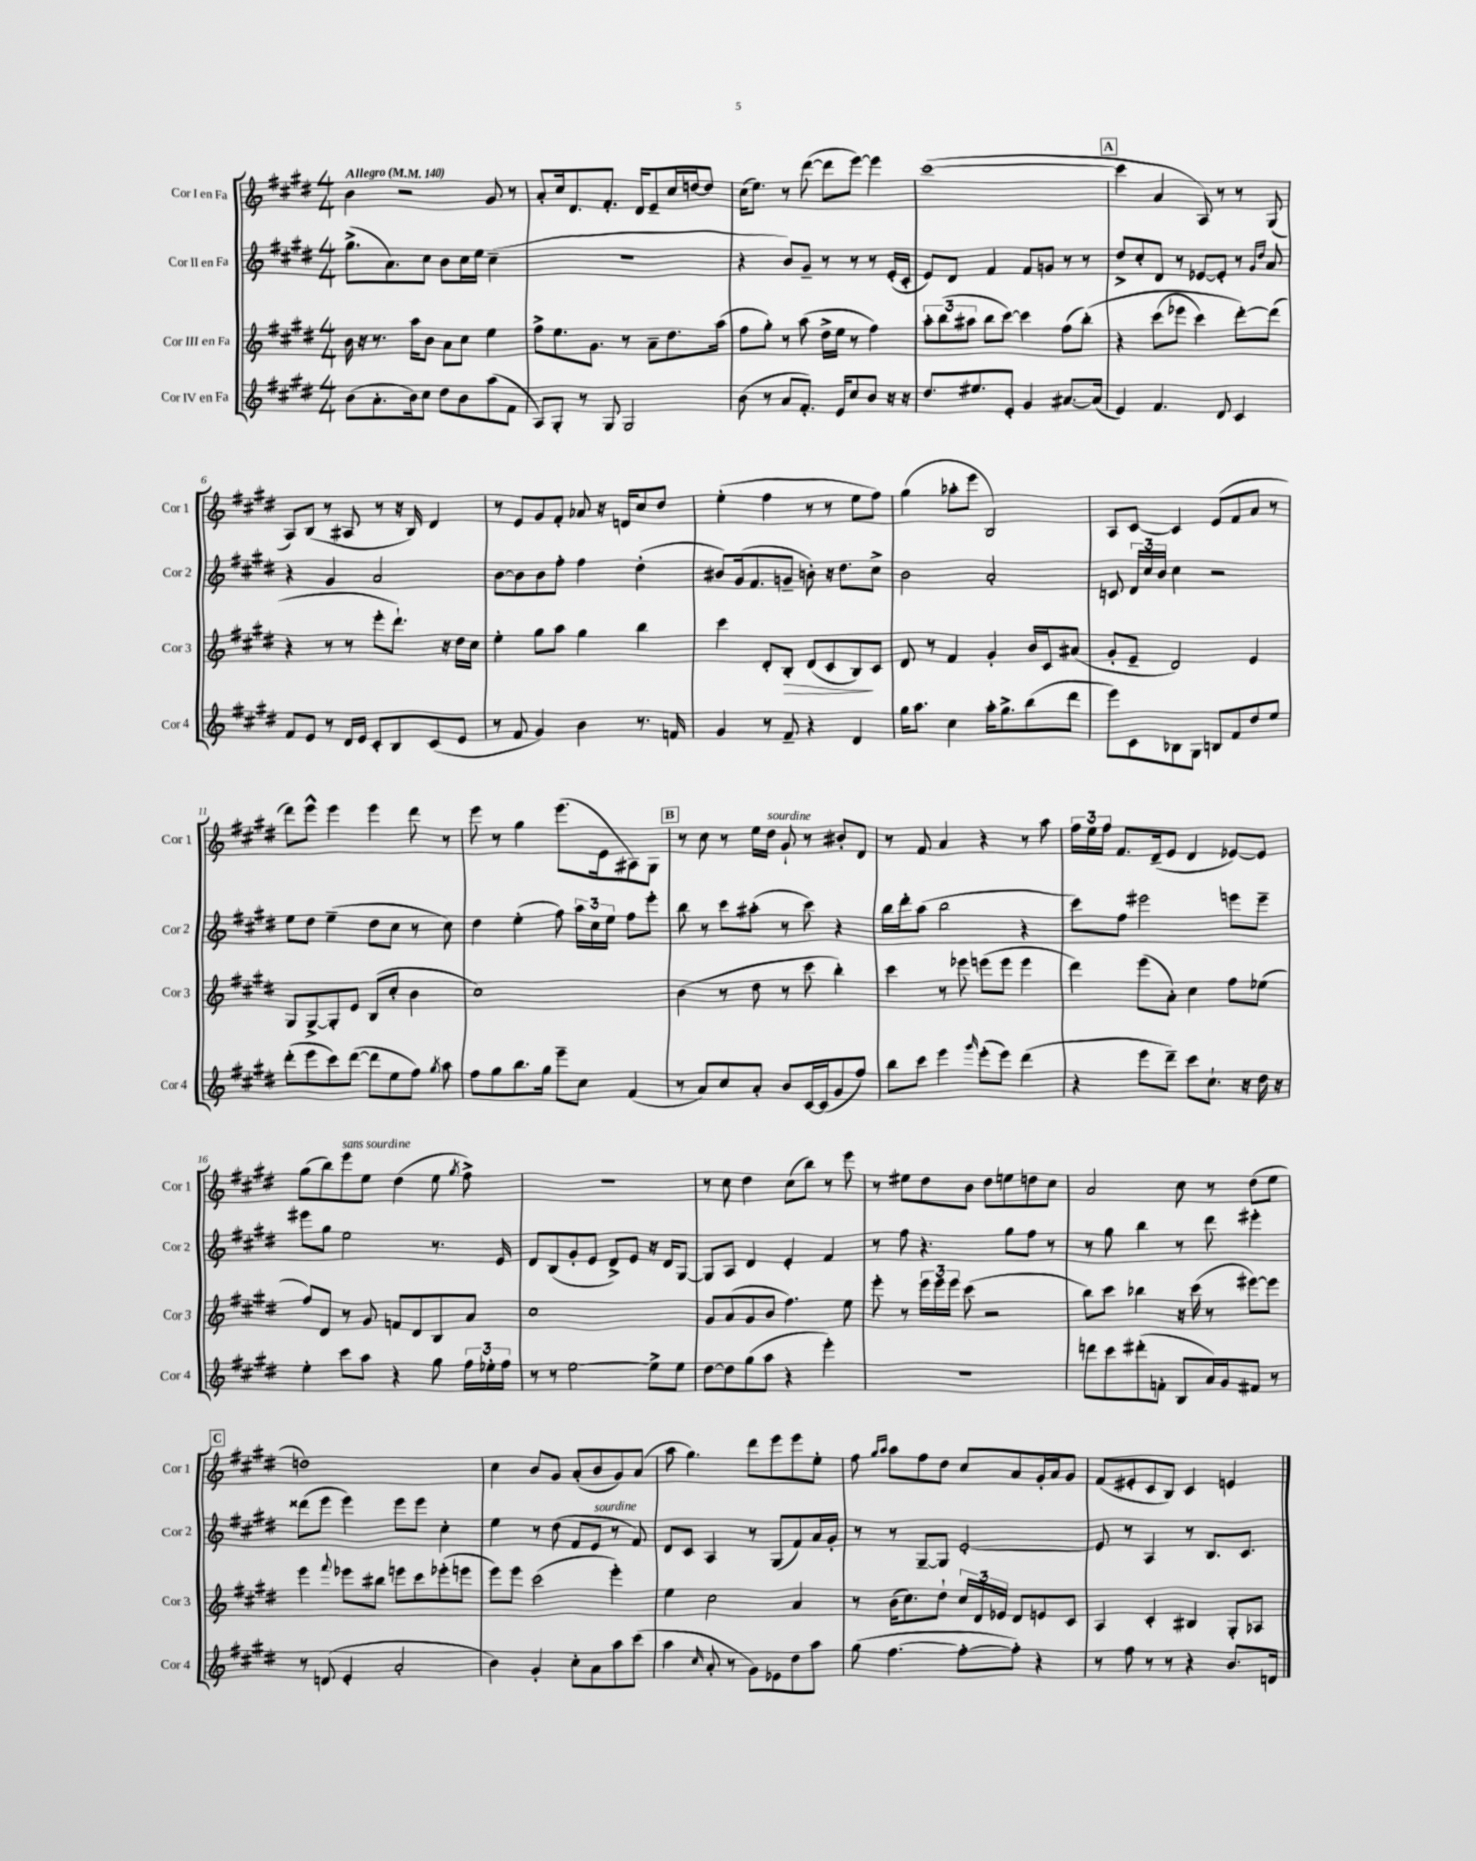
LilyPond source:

<<
\new StaffGroup <<
\new Staff = "s0" \with { instrumentName = "Cor I en Fa" shortInstrumentName = "Cor 1" } {
    \clef treble \key e \major \numericTimeSignature \time 4/4 \tempo "Allegro" 4 = 140
    \autoBeamOff b'4 r2 gis'8 r8 |
    a'8[-. cis''16 dis'8. fis'8.]-. dis'16[ e'8-- cis''16 d''16~ d''8] |
    cis''16[( e''8.]) r8 dis'''8~( dis'''8[ e'''8]~) e'''4 |
    cis'''1~( |
    \mark \markup { \box "A" } cis'''4 a'4 a8) r8 r8 gis8( |
    a8[) b8]( r8 ais8 r8 r16 b16) dis'4 |
    r8 e'8[ gis'8 fis'8]-. aes'8 r16 d'16[ cis''8 dis''8] |
    e''4-.( fis''4 r8 r8 e''8[ fis''8]) |
    gis''4( aes''8[-. e'''8] b2) |
    a8[ cis'8]~ cis'4 e'8[( fis'8 a'8] r8 |
    dis'''8[) e'''8]-^ e'''4 e'''4 dis'''8 r8 |
    e'''8 r8 gis''4 e'''8.[( e'16 ais8) gis8] |
    \mark \markup { \box "B" } r8 cis''8 r8 e''16[ dis''16]^\markup { \italic "sourdine" } gis'8-! r8 bis'8[-. dis'8] |
    r8 fis'8 a'4 r4 r8 a''8 |
    \tuplet 3/2 { fis''16[ e''16 fis''16] } fis'8.[ dis'16--( e'8] dis'4 ees'8[~) ees'8] |
    gis''8[( b''8) e'''8^\markup { \italic "sans sourdine" } e''8] dis''4( e''8 \acciaccatura { gis''8 } fis''8->) |
    R1 |
    r8 cis''8 dis''4 cis''8[( b''8]) r8 e'''8 |
    r8 eis''8[ dis''8 b'8] dis''8[ e''8 d''8 cis''8] |
    a'2 cis''8 r8 dis''8[( e''8] |
    \mark \markup { \box "C" } d''1) |
    cis''4 b'8[ gis'8] a'8[-.( b'8 gis'8) a'8]( |
    a''8 gis''4.) dis'''8[ e'''8 e'''8 e''8]-. |
    fis''8 \grace { gis''16[ a''16] } a''8[ fis''8 dis''8] cis''8[ a'8 gis'16-. a'16 gis'8] |
    fis'8[( eis'8-. cis'8 b8]) cis'4 e'4 \bar "|." |
}
\new Staff = "s1" \with { instrumentName = "Cor II en Fa" shortInstrumentName = "Cor 2" } {
    \clef treble \key e \major \numericTimeSignature \time 4/4
    \autoBeamOff gis''8.[->( a'8.) cis''8] b'8[ cis''16 e''16] cis''4--( |
    R1 |
    r4 b'8[) gis'8]-- r8 r8 r8 e'16[-.( cis'16]-. |
    e'8[) dis'8] fis'4 fis'8[ g'8] r8 r8 |
    \mark \markup { \box "A" } dis''8[-> cis''8-. dis'8] r8 ees'8[~ ees'8]-. r8 \grace { gis'16[ dis''16] } a'8 |
    r4 gis'4 a'2 |
    b'8[~ b'8 b'8 fis''8]-. fis''4 dis''4-.( |
    bis'8[) gis'16( fis'8. g'8]-- b'8-.) r16 dis''8.[ cis''8]-> |
    b'2 a'2-. |
    c'8 \tuplet 3/2 { dis'16[ cis''16 b'16] } cis''4 r2 |
    e''8[ dis''8] e''4--( dis''8[ cis''8] r8 cis''8) |
    dis''4 e''4-.( fis''8) \tuplet 3/2 { a''16[ cis''16 e''16] } fis''8[ e'''8]-. |
    \mark \markup { \box "B" } b''8 r8 cis'''8[ ais''8]-.( r8 cis'''8) r4 |
    b''16[ dis'''16-. a''8]( b''2 r4 |
    cis'''8[) fis''8] eis'''2 e'''8[ e'''8]-- |
    eis'''8[ gis''8] e''2 r8. e'16 |
    dis'8[ b8( gis'8-. e'8] dis'8[->) e'8] r16 dis'16[ gis8]~ |
    gis8[ a8] dis'4 e'4-. fis'4 |
    r8 fis''8 r4. gis''8[ fis''8] r8 |
    r8 gis''8 b''4 r8 dis'''8 eis'''4-. |
    \mark \markup { \box "C" } disis'''8[( e'''8] e'''4) e'''8[ e'''8] cis''4-. |
    e''4 r8 dis''8( fis'8[ e'8]^\markup { \italic "sourdine" } r8 fis'8) |
    dis'8[ cis'8] a4 r8 gis8[( fis'8) a'16 gis'16]-. |
    r8 r8 gis8[~-- gis8] e'2~-. |
    e'8 r8 a4 r8 b8.[ cis'8.] \bar "|." |
}
\new Staff = "s2" \with { instrumentName = "Cor III en Fa" shortInstrumentName = "Cor 3" } {
    \clef treble \key e \major \numericTimeSignature \time 4/4
    \autoBeamOff b'16 r16 r8. a''16[ b'8] a'8[ cis''8] e''4 |
    fis''8[-> e''8. gis'8.] r8 a'8[-- dis''8. a''16]( |
    fis''8[ gis''8]-.) r8 a''8( dis''16[-> e''16] r8 fis''4) |
    \tuplet 3/2 { a''8[-. b''8( ais''8] } b''8[ cis'''8]~) cis'''4 fis''8[( b''8]-.)\( |
    \mark \markup { \box "A" } r4 cis'''8[( ees'''8] cis'''4) dis'''8[~-.\) dis'''8]( |
    r4 r8 r8 e'''8[-. dis'''8.]-!) r16 dis''16[ cis''16] |
    e''4-. gis''8[ a''8] gis''4 b''4 |
    cis'''4 dis'8[-. b8]-.\> dis'8[( cis'8 b8\!) cis'8] |
    dis'8 r8 fis'4 gis'4-. b'16[ cis'16 ais'8]( |
    gis'8[-. e'8]-- dis'2) e'4 |
    gis8[ gis8~-> gis8-. e'8] b8[( cis''8]-. b'4 |
    cis''1) |
    \mark \markup { \box "B" } b'4( r8 dis''8 r8 cis'''8 b''4-.) |
    cis'''4 r8 ees'''8 e'''8[( e'''8] e'''4 |
    dis'''4) e'''8[( a'8]-.) cis''4 fis''8[ ees''8]( |
    fis''8[) dis'8] r8 gis'8 f'8[ dis'8 b8 a'8] |
    cis''1 |
    gis'8[ a'8( gis'8 b'8] fis''4.) e''8 |
    e'''8-. r8 \tuplet 3/2 { e'''16[ e'''16 e'''16] } cis'''8( r2 |
    b''8[) cis'''8] bes''4 r16 cis'''16( r8 eis'''8[~) eis'''8] |
    \mark \markup { \box "C" } e'''4 \appoggiatura { fis'''8 } ees'''8[ bis''8] e'''8[ cis'''8 ees'''8-.( e'''8] |
    e'''8[) e'''8] cis'''2( e'''4-.) |
    e''4 cis''2 a'4 |
    r8 b'16[( cis''8.) dis''8]-! \tuplet 3/2 { cis''16[ dis'16 ees'16] } dis'8[ e'8 cis'8] |
    a4 cis'4-. bis4 gis8[-. aes8] \bar "|." |
}
\new Staff = "s3" \with { instrumentName = "Cor IV en Fa" shortInstrumentName = "Cor 4" } {
    \clef treble \key e \major \numericTimeSignature \time 4/4
    \autoBeamOff b'8[( a'8.-. b'16) cis''8] dis''8[ b'8 a''8( fis'8] |
    a8[) gis8]-. r8 gis8 gis2 |
    b'8( r8 a'8[ fis'8.]-.) e'16[ cis''8 b'8] r16 r16 |
    dis''8.[ eis''8. e'8]-. gis'4 ais'8.[~ ais'16]( |
    \mark \markup { \box "A" } e'4) fis'4. dis'8 cis'4 |
    fis'8[ e'8] r8 dis'16[ e'16] cis'8[-. b8 cis'8( e'8] |
    r8 fis'8 gis'4) b'4 r8. f'16 |
    gis'4 r8 fis'8-- r4 dis'4 |
    gis''16[ a''8.] cis''4 a''16[-. gis''8.-> b''8( dis'''8] |
    e'''8[) cis'8 bes8 gis8] b8[ fis'8 dis''8 e''8] |
    dis'''8[-.( e'''8 cis'''8) dis'''8]~( dis'''8[ e''8 fis''8]) \acciaccatura { gis''8 } a''8 |
    fis''8[ gis''8 b''8. gis''16] e'''8[-- cis''8] fis'4( |
    \mark \markup { \box "B" } r8 a'8[) cis''8 a'8]-. b'8[ cis'16~ cis'16( gis'8 fis''8]) |
    b''8[ cis'''8] e'''4 \grace { gis'''16 } e'''8[-.( e'''8]) dis'''4( |
    r4 e'''8[ dis'''8]--) cis'''8[ cis''8.]-! r16 dis''16 r16 |
    e''4-. cis'''8[ a''8] r4 gis''8 \tuplet 3/2 { fis''16[ ees''16-. fis''16] } |
    r8 r8 e''2~ e''8[-> e''8] |
    dis''8[~ dis''8 gis''8( a''8] r4 e'''4-.) |
    R1 |
    d'''8[ cis'''8 dis'''8-.( f'8]-. b8[ a'16) gis'16 fis'8] r8 |
    \mark \markup { \box "C" } r8 d'8( e'4-. a'2-. |
    b'4) gis'4-. cis''8[-. a'8 a''8 cis'''8]( |
    a''4 \grace { cis''16 } a'8-. r8 gis'8[) ees'8 dis''8 a''8] |
    gis''8( fis''4.~ fis''8[~-. fis''8]-.) r4 |
    r8 fis''8 r8 r8 r4 b'8.[ d'16] \bar "|." |
}
>>
>>
